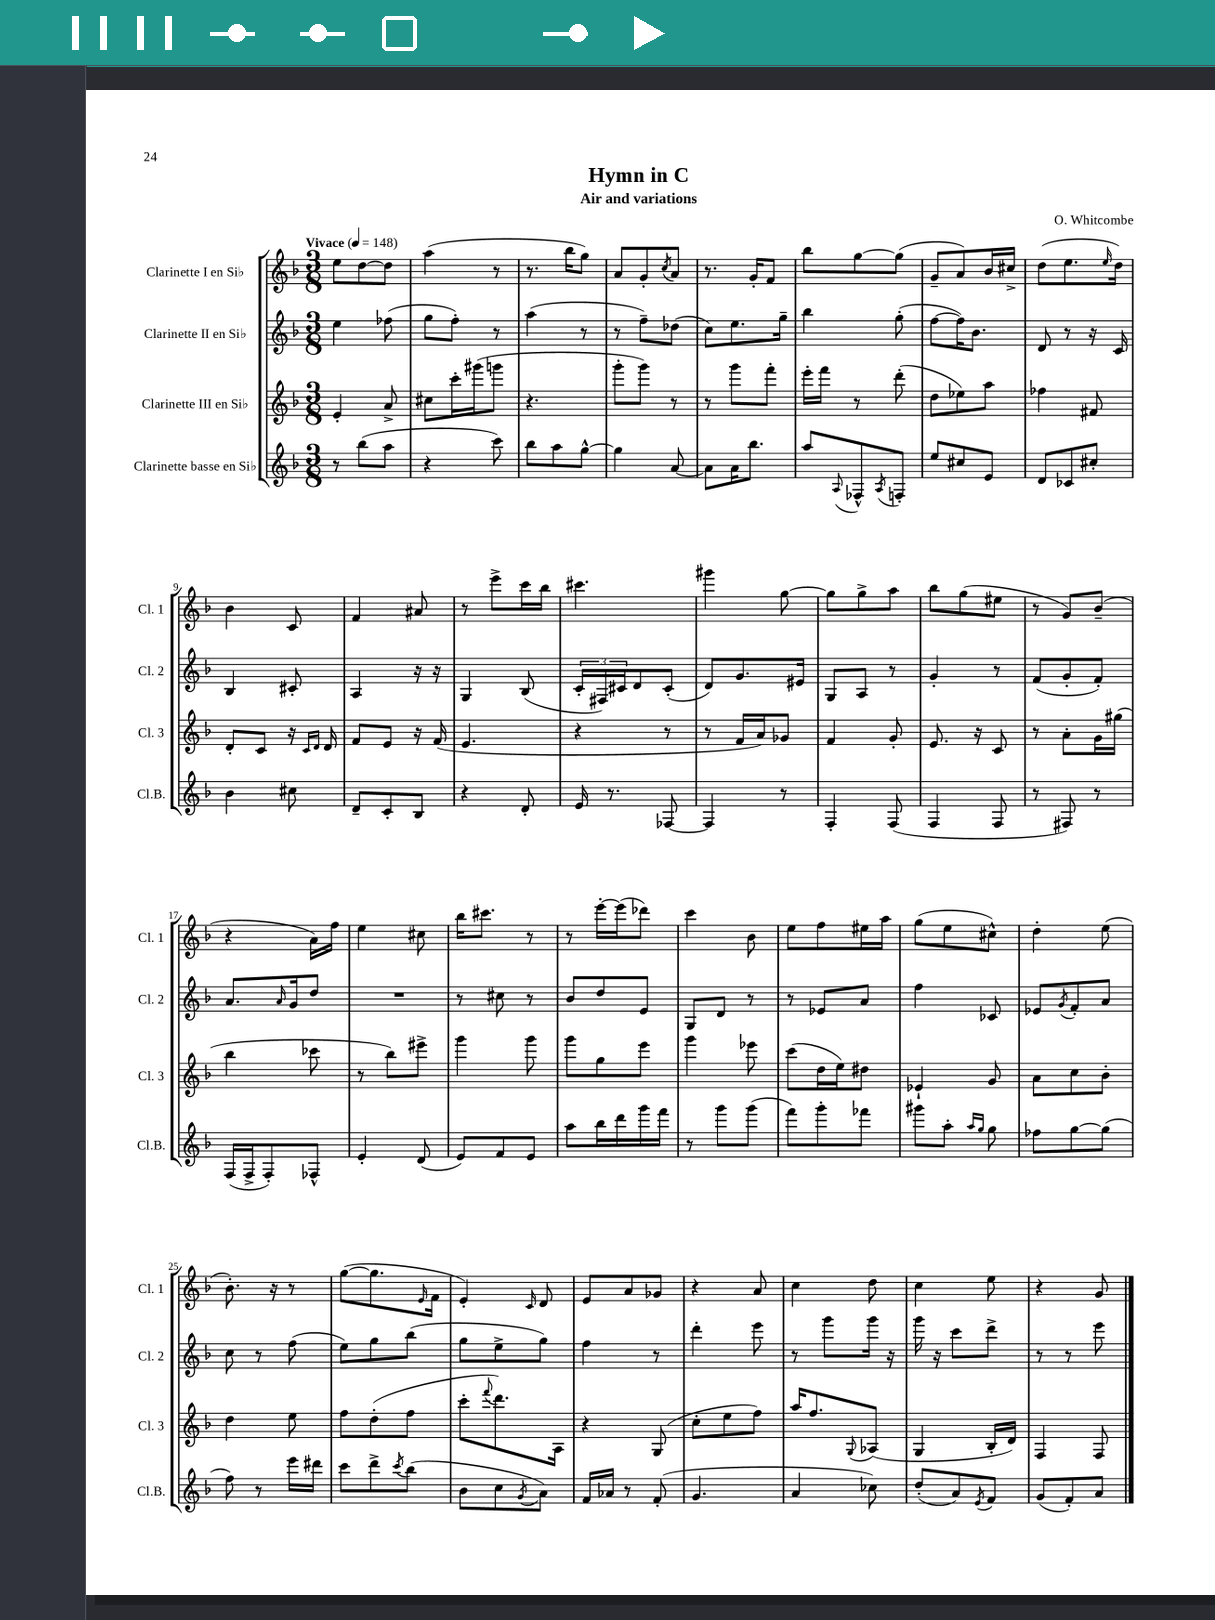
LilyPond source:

\header { title = "Hymn in C" composer = "O. Whitcombe" subtitle = "Air and variations" }
<<
\new StaffGroup <<
\new Staff = "s0" \with { instrumentName = "Clarinette I en Sib" shortInstrumentName = "Cl. 1" } {
    \clef treble \key f \major \numericTimeSignature \time 3/8 \tempo "Vivace" 4 = 148
    e''8 d''8~ d''8 |
    a''4( r8 |
    r8. bes''16 g''8) |
    a'8 g'8-. \acciaccatura { c''8 } a'8 |
    r8. g'16-. f'8 |
    bes''8 g''8~ g''8( |
    g'8-- a'8) bes'16 cis''16-> |
    d''8( e''8. \grace { e''16 } d''16) |
    bes'4 c'8 |
    f'4 ais'8 |
    r8 e'''8-> c'''16 bes''16 |
    cis'''4. |
    gis'''4 g''8~ |
    g''8 g''8-> a''8 |
    bes''8 g''8( eis''8 |
    r8 g'8) bes'8--( |
    r4 a'16) f''16 |
    e''4 cis''8 |
    bes''16 cis'''8. r8 |
    r8 e'''16~-. e'''16( des'''8) |
    c'''4 bes'8 |
    e''8 f''8 eis''16 a''16 |
    g''8( e''8 cis''8-^) |
    d''4-. e''8( |
    bes'8.-.) r16 r8 |
    g''8~( g''8. \grace { e'16 } f'16 |
    e'4-.) \grace { c'16 } d'8 |
    e'8 a'8 ges'8 |
    r4 a'8 |
    c''4 d''8 |
    c''4 e''8 |
    r4 g'8 \bar "|." |
}
\new Staff = "s1" \with { instrumentName = "Clarinette II en Sib" shortInstrumentName = "Cl. 2" } {
    \clef treble \key f \major \numericTimeSignature \time 3/8
    e''4 fes''8( |
    g''8 f''8-.) r8 |
    a''4( r8 |
    r8 f''8--) des''8( |
    c''8) e''8. g''16-- |
    bes''4 g''8-.( |
    f''8~ f''16) bes'8. |
    d'8 r8 r16 c'16 |
    bes4 cis'8-. |
    a4 r16 r16 |
    g4 bes8( |
    \tuplet 3/2 { c'16-. fis16) cis'16 } d'8 cis'8-.( |
    d'8) g'8. eis'16 |
    g8 a8 r8 |
    g'4-. r8 |
    f'8( g'8-. f'8-.) |
    a'8. \grace { a'16 } g'16 d''8 |
    R4. |
    r8 cis''8 r8 |
    bes'8 d''8 e'8 |
    g8 d'8 r8 |
    r8 ees'8 a'8 |
    f''4 ces'8 |
    ees'8 \acciaccatura { g'8 } f'8-. a'8 |
    c''8 r8 f''8( |
    e''8) g''8 bes''8( |
    g''8 e''8-> g''8) |
    f''4 r8 |
    d'''4-. e'''8 |
    r8 g'''8 g'''16 r16 |
    g'''16 r16 c'''8 d'''8-> |
    r8 r8 e'''8 \bar "|." |
}
\new Staff = "s2" \with { instrumentName = "Clarinette III en Sib" shortInstrumentName = "Cl. 3" } {
    \clef treble \key f \major \numericTimeSignature \time 3/8
    e'4-. a'8-> |
    cis''8 c'''16-. gis'''16( g'''8 |
    r4. |
    g'''8-. g'''8) r8 |
    r8 g'''8 f'''8-. |
    e'''16-. f'''16 r8 d'''8-.( |
    d''8 ees''8) a''8 |
    fes''4 fis'8 |
    d'8-. c'8 r16 \grace { c'16 d'16 } d'16 |
    f'8 e'8 r16 f'16( |
    e'4. |
    r4 r8 |
    r8 f'16 a'16) ges'8 |
    f'4 g'8-. |
    e'8. r16 c'8 |
    r8 a'8-. g'16 gis''16( |
    bes''4 ces'''8 |
    r8 bes''8) eis'''8-> |
    g'''4 g'''8 |
    g'''8 g''8 e'''8 |
    g'''4 ees'''8 |
    c'''8( d''16 e''16) dis''8 |
    ees'4-! g'8 |
    a'8 c''8 bes'8-. |
    d''4 e''8 |
    f''8 d''8-.( f''8 |
    c'''8-. \appoggiatura { f'''8 } d'''8.) a16 |
    r4 g8( |
    c''8-. e''8 f''8) |
    a''16 f''8. \appoggiatura { g8 } aes8( |
    g4 bes16-. d'16) |
    f4 f8 \bar "|." |
}
\new Staff = "s3" \with { instrumentName = "Clarinette basse en Sib" shortInstrumentName = "Cl.B." } {
    \clef treble \key f \major \numericTimeSignature \time 3/8
    r8 bes''8( a''8 |
    r4 c'''8) |
    bes''8 a''8 g''8~-^ |
    g''4 a'8~ |
    a'8 a'16 bes''8. |
    a''8 \appoggiatura { a8 } fes8-^ \acciaccatura { a8 } f8-. |
    e''8 cis''8 e'8 |
    d'8 ces'8 cis''8-. |
    bes'4 cis''8 |
    d'8-- c'8-. bes8 |
    r4 d'8-. |
    e'16 r8. fes8~ |
    fes4 r8 |
    f4-. f8( |
    f4 f8 |
    r8 fis8) r8 |
    f16( f16-> f8-.) fes8-^ |
    e'4-. d'8( |
    e'8) f'8 e'8 |
    a''8 bes''16 d'''16 g'''16 f'''16 |
    r8 g'''8 g'''8( |
    f'''8) g'''8-. fes'''8 |
    gis'''8 a''8-. \grace { a''16 g''16 } g''8 |
    fes''8 g''8~ g''8( |
    f''8) r8 e'''16 dis'''16 |
    c'''8 d'''8-> \acciaccatura { c'''8 } bes''8( |
    bes'8 c''8 \acciaccatura { g'8 } a'8) |
    f'16 aes'16 r8 f'8-.( |
    g'4. |
    a'4 ces''8) |
    d''8-.( a'8) \acciaccatura { e'8 } f'8 |
    g'8( f'8-.) a'8 \bar "|." |
}
>>
>>
